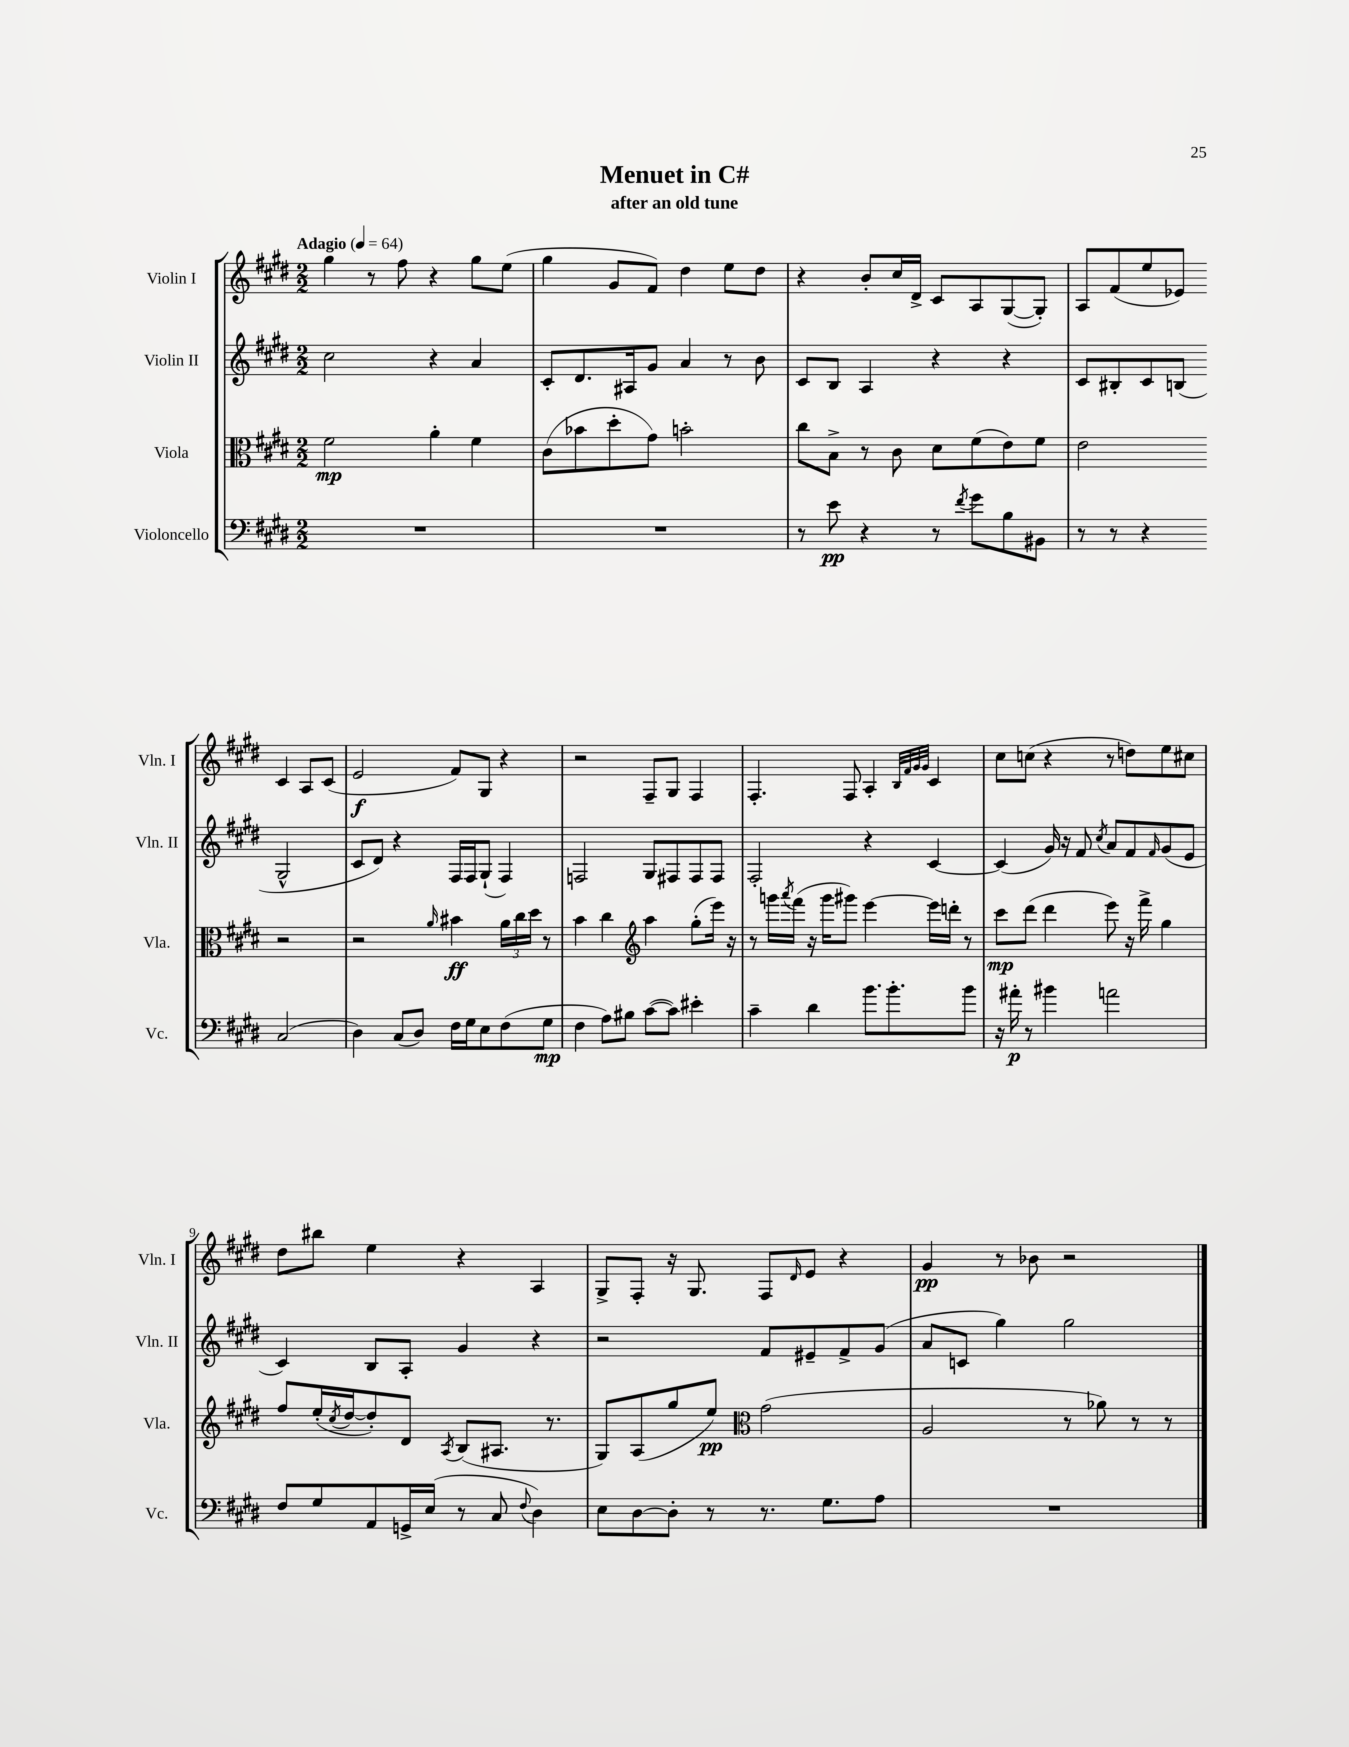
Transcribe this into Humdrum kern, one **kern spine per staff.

**kern	**kern	**kern	**kern
*staff4	*staff3	*staff2	*staff1
*clefF4	*clefC3	*clefG2	*clefG2
*k[f#c#g#d#]	*k[f#c#g#d#]	*k[f#c#g#d#]	*k[f#c#g#d#]
*M2/2	*M2/2	*M2/2	*M2/2
*MM64	*MM64	*MM64	*MM64
1r	2f#\	2cc#\	4gg#\
.	.	.	8r
.	.	.	8ff#\
.	4a'\	4r	4r
.	4f#\	4a/	8gg#\L
.	.	.	(8ee\J
=	=	=	=
1r	(8c#\L	8c#'/L	4gg#\
.	8b-\	8.d#/	.
.	8dd#'\	.	8g#/L
.	.	16A#/k	.
.	8g#\J)	8g#/J	8f#/J)
.	2b'\	4a/	4dd#\
.	.	8r	8ee\L
.	.	8b\	8dd#\J
=	=	=	=
8r	8cc#\L	8c#/L	4r
8e\	8B^\J	8B/J	.
4r	8r	4A/	8b'/L
.	8c#\	.	16cc#/L
.	.	.	16d#^/JJ
8r	8d#\L	4r	8c#/L
8qf#/	.	.	.
8g#\L	(8f#\	.	8A/
8B\	8e\)	4r	([8G#/
8BB#\J	8f#\J	.	8G#'/]J)
=	=	=	=
8r	2e\	8c#/L	8A/L
8r	.	8B#'/	(8f#/
4r	.	8c#/	8ee/
.	.	(8B/J	8e-/J)
(2C#/	2r	2G#^^/	4c#/
.	.	.	8A/L
.	.	.	(8c#/J
=	=	=	=
4D#\)	2r	8c#/L	2e/
.	.	8d#/J)	.
(8C#/L	.	4r	.
8D#/J)	.	.	.
.	16qqa/	.	.
16F#\LL	4b#\	16F#/LL	8f#/L)
16G#\J	.	16F#/J	.
8E\	.	(8G#`/J	8G#/J
(8F#\	24a\LL	4F#/)	4r
.	24cc#\	.	.
.	24dd#\JJ	.	.
8G#\J	8r	.	.
=	=	=	=
4F#\	4b\	2F/	2r
8A\L)	4cc#\	.	.
8B#\J	.	.	.
*	*clefG2	*	*
([8c#\L	4aa\	8G#/L	8F#~/L
8c#\]J)	.	8F#/	8G#/J
4e#'\	(8gg#'\L	8F#/	4F#/
.	16eee\Jk)	8F#/J	.
.	16r	.	.
=	=	=	=
4c#~\	8r	2F#'/	4.F#'/
.	16ggg\LL	.	.
.	8qaaa/	.	.
.	(16fff#\JJ	.	.
4d#\	16r	.	.
.	16ggg\LK	.	.
.	8ggg#\J)	.	8F#/
8.b\L	[4eee\	4r	4A'/
8.b'\	.	.	.
.	.	.	32qqB/LLL
.	.	.	32qqf#/
.	.	.	32qqg#/
.	.	.	32qqg#/JJJ
.	16eee\]LL	[4c#/	4c#/
.	16ddd'\JJ	.	.
8b\J	8r	.	.
=	=	=	=
16r	8ccc#\L	(4c#/]	8cc#\L
16a#'\	.	.	.
8r	(8ddd#\J	.	(8cc\J
4b#\	4ddd#\	16g#/)	4r
.	.	16r	.
.	.	8f#/	.
.	.	8qcc#/	.
2a\	8eee\)	8a/L	8r
.	16r	8f#/	8dd\L)
.	16fff#^\	.	.
.	.	16qqf#/	.
.	4gg#\	(8g#/	8ee\
.	.	8e/J	8cc#\J
=	=	=	=
8F#/L	8ff#/L	4c#/)	8dd#\L
8G#/	(16ee'/L	.	8bb#\J
.	8qcc#/	.	.
.	[16dd#/J	.	.
8AA/	8dd#'/])	8B/L	4ee\
16GG^/L	8d#/J	8A'/J	.
(16E/JJ	.	.	.
.	8qA/	.	.
8r	(8B/L	4g#/	4r
8C#/	8.A#/J	.	.
8qqF#/	.	.	.
4D#\)	.	4r	4A/
.	8.r	.	.
=	=	=	=
8E\L	8G#/L)	2r	8G#^/L
[8D#\	(8A/	.	8F#'/J
8D#'\]J	8gg#/	.	16r
.	.	.	8.G#/
8r	8ee/J)	.	.
*	*clefC3	*	*
8.r	(2g#\	8f#/L	8F#/L
.	.	.	16qqd#/
.	.	8e#~/	8e/J
8.G#\L	.	.	.
.	.	8f#^/	4r
8A\J	.	(8g#/J	.
=	=	=	=
1r	2A/	8a/L	4g#/
.	.	8c/J	.
.	.	4gg#\)	8r
.	.	.	8b-\
.	8r	2gg#\	2r
.	8a-\)	.	.
.	8r	.	.
.	8r	.	.
==	==	==	==
*-	*-	*-	*-
